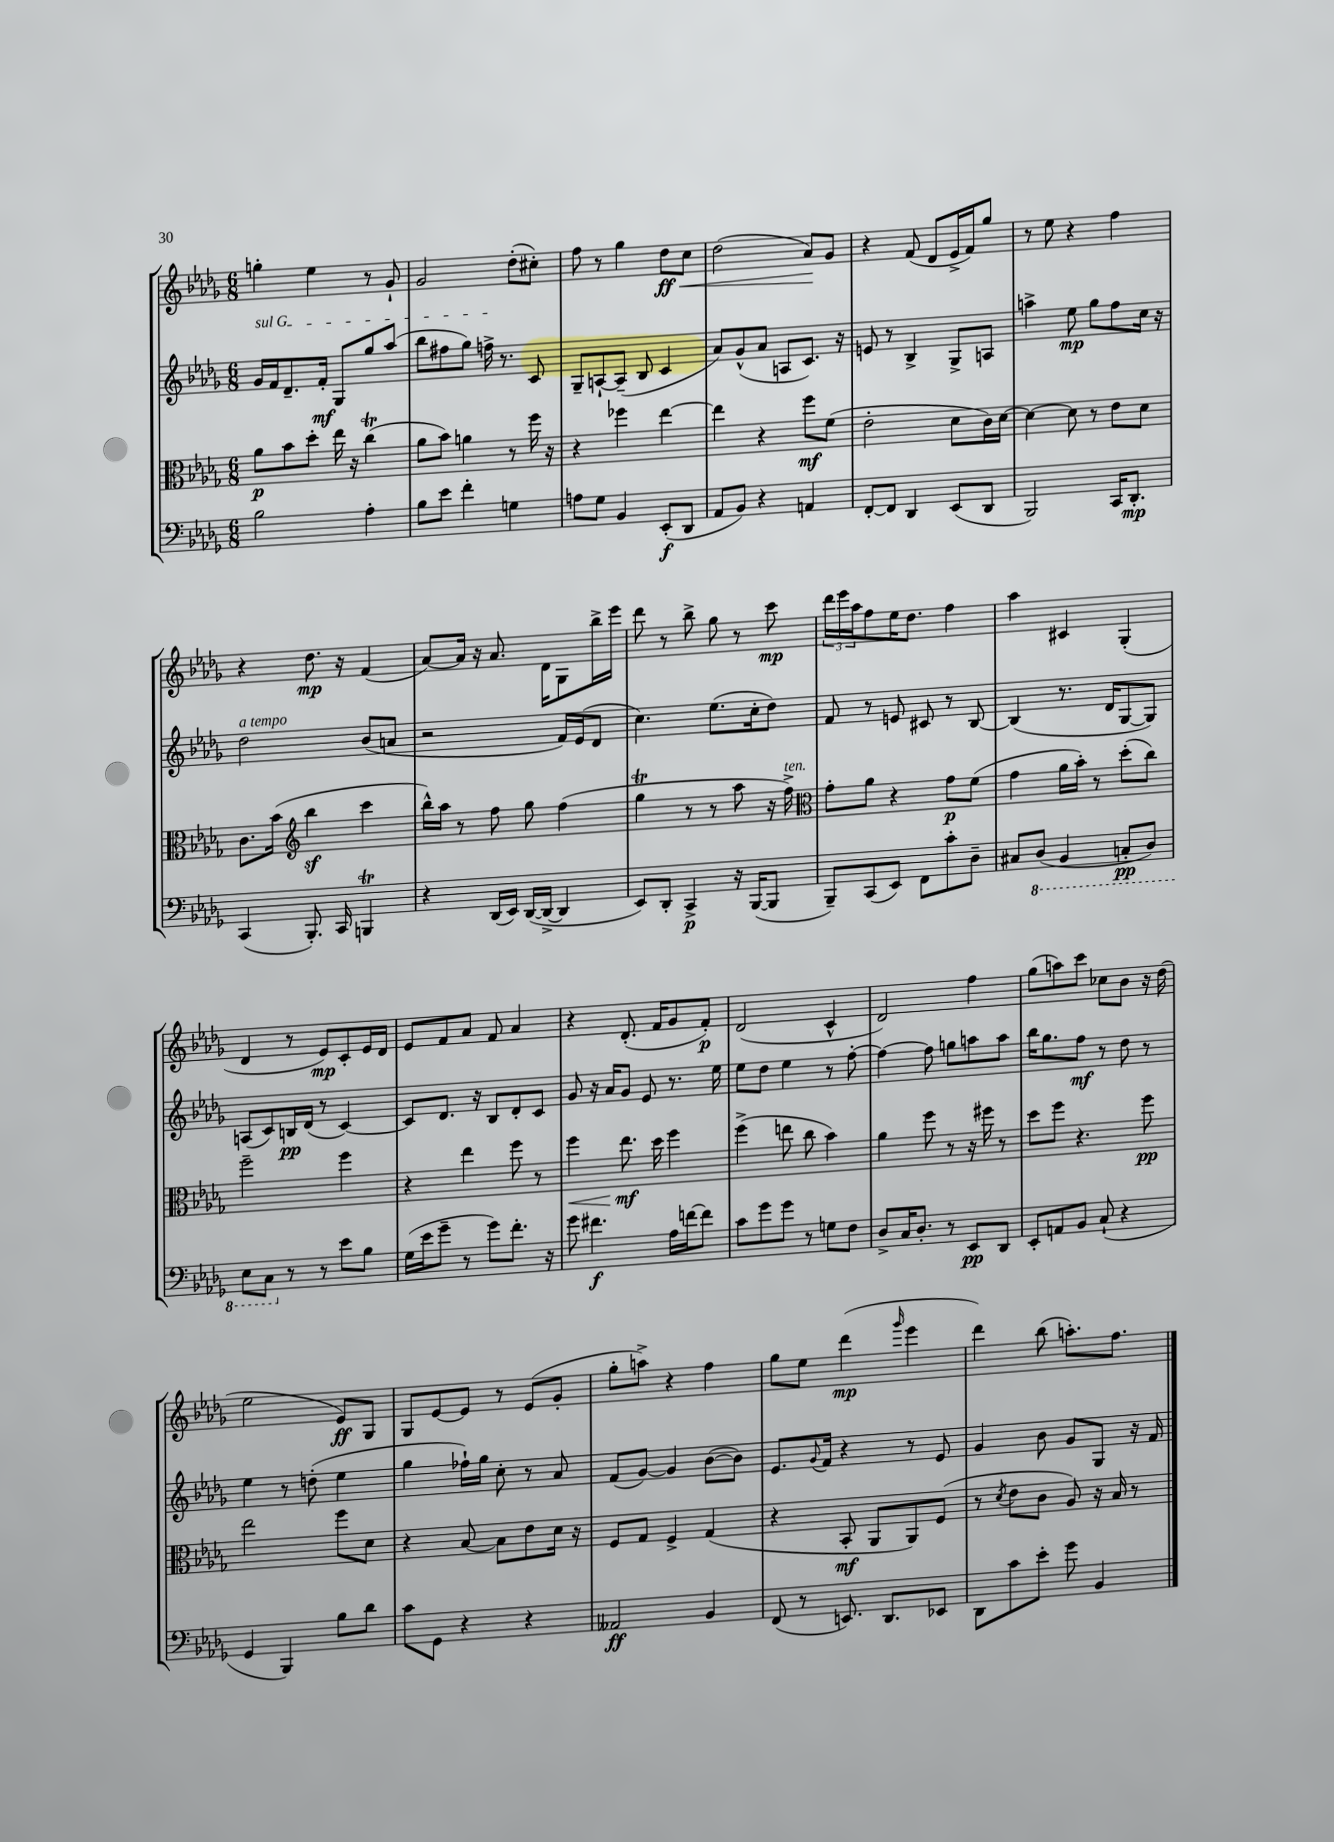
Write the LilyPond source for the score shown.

<<
\new StaffGroup <<
\new Staff = "s0" {
    \clef treble \key des \major \numericTimeSignature \time 6/8
    g''4-. ees''4 r8 ges'8-! |
    ges'2 des''8-.( cis''8-.) |
    f''8 r8 ges''4 des''8\ff\< c''8 |
    des''2( aes'8\!) ges'8 |
    r4 f'8( des'8 ees'16-> f'16) ges''8 |
    r8 ees''8 r4 f''4 |
    r4 des''8.\mp r16 f'4( |
    aes'8~) aes'16 r16 aes'8. des'16 ges8 bes''16-> ees'''16 |
    des'''8 r8 bes''8-> ges''8 r8 c'''8\mp |
    \tuplet 3/2 { des'''16 ees'''16 aes''16 } f''8 ees''16 des''8. f''4 |
    aes''4 cis'4 ges4-.( |
    des'4 r8 ees'8\mp) c'8-. ees'16 des'16 |
    ees'8 f'8 aes'8 f'8 aes'4 |
    r4 des'8.-.( f'16 ges'8 f'8-.\p) |
    des'2( c'4-^ |
    des'2) f''4 |
    ges''8( a''8) c'''8 ces''8 bes'8 r16 des''16( |
    ees''2 ees'8\ff) ges8 |
    ges8 ees'8~ ees'8 r8 ees'8( ges'8-. |
    ges''8-. a''8->) r4 f''4 |
    ges''8 ees''8 des'''4\mp( \grace { ges'''16 } ees'''4 |
    des'''4) bes''8( a''8.-.) f''8. \bar "|." |
}
\new Staff = "s1" {
    \clef treble \key des \major \numericTimeSignature \time 6/8
    \once \override TextSpanner.bound-details.left.text = \markup { \italic "sul G" } ges'16\startTextSpan f'16 des'8.-- f'16-.\mf ges8 ges''8 aes''8( |
    bes''8 fis''8 ges''8) f''16->\stopTextSpan r8. c'8 |
    ges8-- a8~-! a8--( bes8 c'4 |
    aes'8) ges'8-^( aes'8 a8 c'8.) r16 |
    e'8 r8 bes4-> ges8-> a8 |
    a''4-> ees''8\mp ges''8 f''8 c''16 r16 |
    des''2^\markup { \italic "a tempo" } bes'8( a'8 |
    r2 f'16) ees'16( des'8 |
    c''4.) ees''8.( c''16-. des''8) |
    f'8 r8 e'8 cis'8 r8 bes8~ |
    bes4( r8. des'16 ges8~ ges8) |
    a8( c'8) b16\pp des'16( r8 c'4~) |
    c'8 des'8. r16 bes8 des'8-. c'8 |
    ges'8 r16 aes'16 ges'8 ees'8 r8. ees''16 |
    ees''8 des''8 ees''4 r8 f''8~-. |
    f''4~ f''8 g''8 a''8 a''8 |
    bes''16 ges''8. f''8\mf r8 des''8 r8 |
    ees''4 r8 d''8-.( ees''4 |
    ges''4 fes''16-!) ges''16 c''8-. r8 aes'8 |
    f'8( ges'8~) ges'4 bes'8~( bes'8) |
    ees'8. \appoggiatura { ges'8 } f'16 r4 r8 ees'8 |
    ges'4 bes'8 ges'8 ges8 r16 f'16 \bar "|." |
}
\new Staff = "s2" {
    \clef alto \key des \major \numericTimeSignature \time 6/8
    aes'8\p bes'8 des''8-. ees''16 r16 c''4\trill( |
    aes'8 bes'8) a'4 r8 f''16 r16 |
    r4 fes''4 ees''4~ |
    ees''4 r4 f''8\mf f'8( |
    ees'2-. des'8 c'16) des'16~ |
    des'4~ des'8 r8 ees'8 des'8 |
    c'8. bes'16( \clef treble bes''4\sf c'''4 |
    bes''16-^) aes''16 r8 f''8 ges''8 f''4( |
    ges''4\trill r8 r8 aes''8 r16 f''16->^\markup { \italic "ten." }) |
    \clef alto ges'8-. aes'8 r4 ges'8\p f'8( |
    ges'4 aes'16 bes'16-.) r8 des''8-.( c''8) |
    f''2-- f''4 |
    r4 ees''4 f''8 r8 |
    f''4\< ees''8.\mf\! des''16 f''4 |
    f''4->( e''8 c''8 bes'4) |
    aes'4 f''8 r8 r16 fis''16 r8 |
    des''8 f''8 r4. f''8\pp |
    ees''2 f''8 des'8 |
    r4 bes8~ bes8 ees'8 des'16 r16 |
    f8 ges8 f4-> ges4( |
    r4 bes,8-.\mf aes,8 aes,8) f8( |
    r8 \acciaccatura { des'8 } ees'8 c'8 aes8) r16 bes16 r8 \bar "|." |
}
\new Staff = "s3" {
    \clef bass \key des \major \numericTimeSignature \time 6/8
    bes2 aes4-. |
    bes8 ees'8 f'4-. g4 |
    a8 ges8 bes,4 ees,8-.\f( des,8 |
    aes,8 bes,8) r4 a,4 |
    f,8~-. f,8 des,4 ees,8( des,8 |
    bes,,2) c,16 des,8.-.\mp |
    c,4( bes,,8.-.) c,16 b,,4\trill |
    r4 des,16( ees,16) des,16~( des,16~-> des,4 |
    ees,8) des,8-. c,4->\p r16 bes,,16~( bes,,8 |
    bes,,8--) c,8( ees,8) f,8 c'8-. des8-- |
    cis8 \ottava #-1 des,8( bes,,4 c,!8-.\pp des,8) |
    ees,8 c,8 \ottava #0 r8 r8 ees'8 bes8 |
    ges16( ees'16 ges'8-- r8 ges'8) f'8.-. r16 |
    ges'8 fis'4.\f aes16 f'16~ f'8 |
    c'8 ges'8 ges'8 r8 g8 f8 |
    des8-> c16 des8.-. r8 ees,8\pp des,8 |
    ees,8-. a,8 bes,8 c8-!( r4 |
    ges,4 bes,,4) bes8 des'8 |
    c'8 ges,8 r4 r4 |
    aeses,2\ff bes,4 |
    f,8( r8 e,8.) des,8. ees,8 |
    des,8 c'8 ees'8-. ges'8 bes,4 \bar "|." |
}
>>
>>
\layout { \context { \Score \remove "Bar_number_engraver" } }
